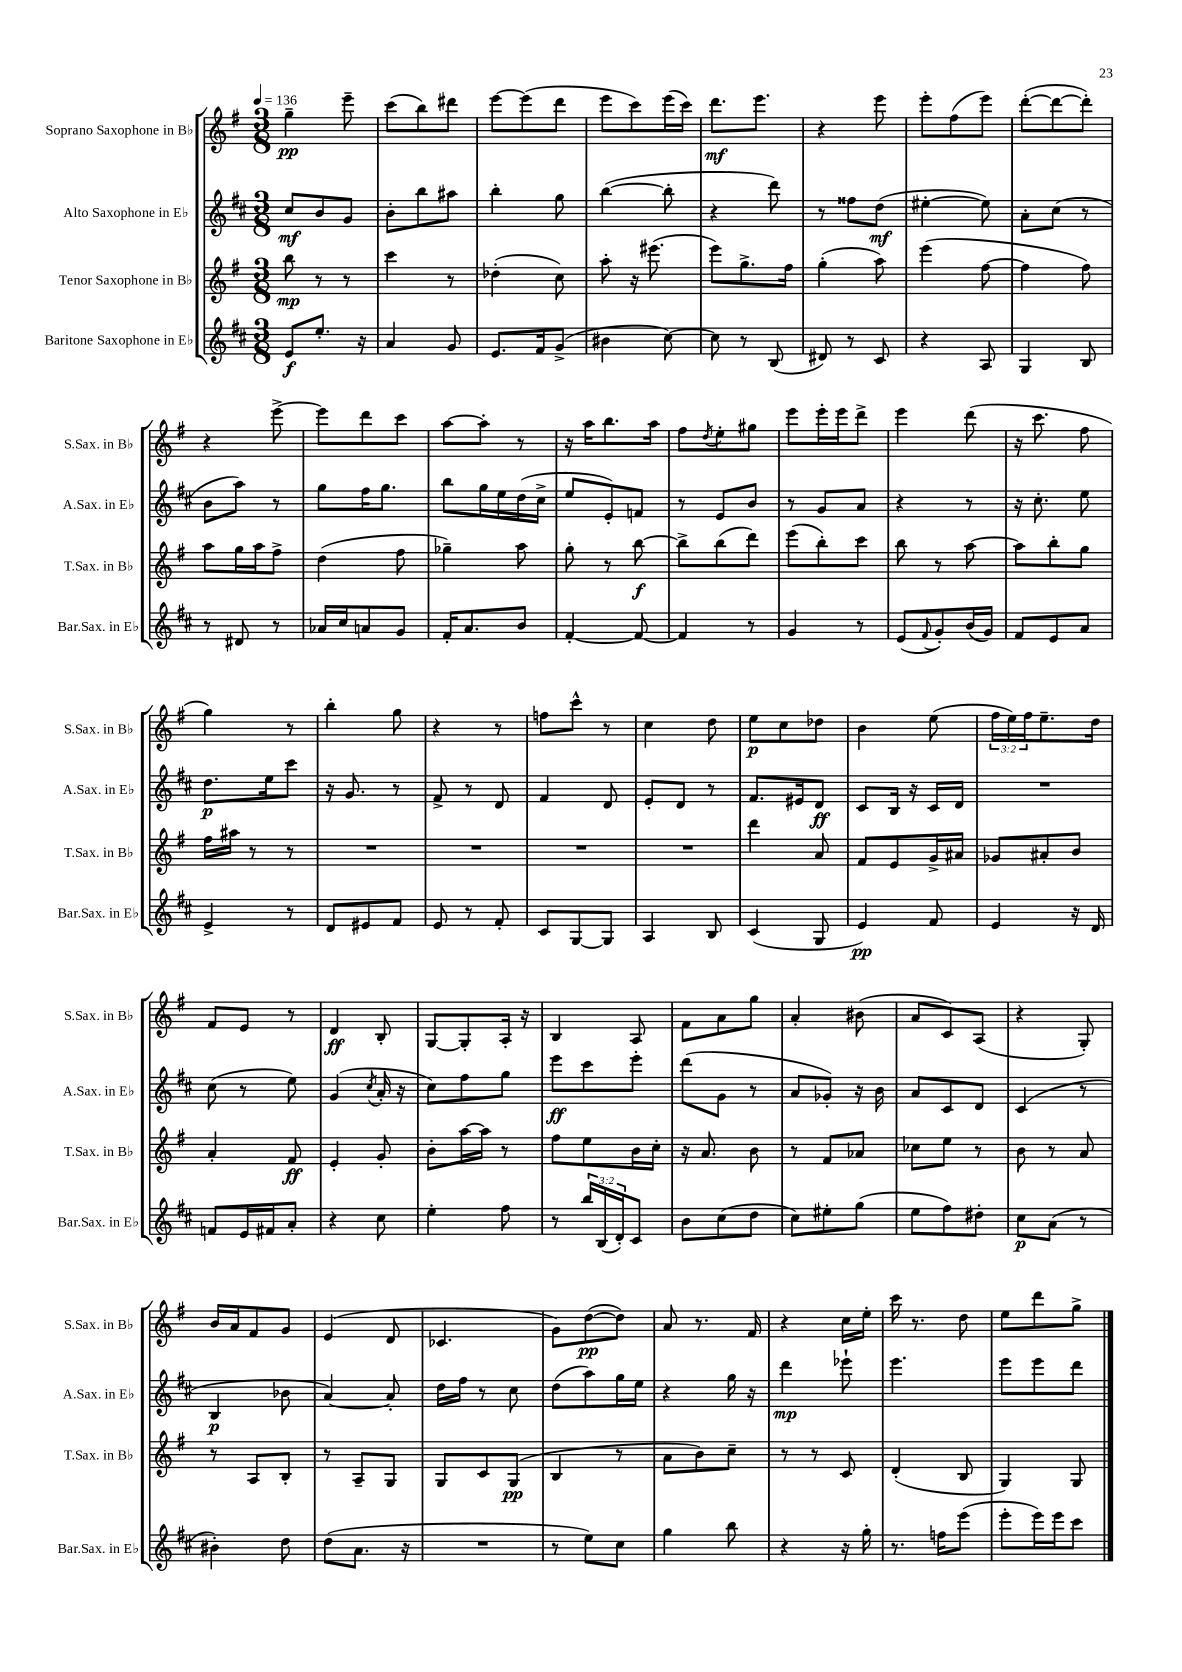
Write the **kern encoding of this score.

**kern	**kern	**kern	**kern
*staff4	*staff3	*staff2	*staff1
*clefG2	*clefG2	*clefG2	*clefG2
*k[f#c#]	*k[f#]	*k[f#c#]	*k[f#]
*M3/8	*M3/8	*M3/8	*M3/8
*MM136	*MM136	*MM136	*MM136
8e/L	8bb\	8cc#/L	4gg~\
8.ee'/J	8r	8b/	.
.	8r	8g/J	8eee~\
16r	.	.	.
=	=	=	=
4a/	4ccc\	8b'\L	(8ccc\L
.	.	8bb\	8bb\)
8g/	8r	8aa#\J	8ddd#\J
=	=	=	=
8.e/L	(4dd-'\	4bb'\	[8eee\L
.	.	.	(8eee\]
16f#/k	.	.	.
(8g^/J	8cc\)	8gg\	8ddd\J
=	=	=	=
4b#\	8aa'\	([4bb\	8eee\L
.	16r	.	8ccc\)
.	(8.eee#\	.	.
[8cc#\)	.	8bb'\]	(16eee\L
.	.	.	16ccc\JJ)
=	=	=	=
8cc#\]	8eee\L)	4r	8.ddd\L
8r	8.gg^\	.	.
.	.	.	8.eee\J
(8B/	.	8ddd\)	.
.	16ff#\Jk	.	.
=	=	=	=
8d#/)	(4gg'\	8r	4r
8r	.	8ff##\L	.
8c#/	8aa\)	(8dd\J	8eee\
=	=	=	=
4r	(4eee\	[4ee#'\	8eee'\L
.	.	.	(8ff#\
8A/	[8ff#\	8ee#\])	8eee\J)
=	=	=	=
4G/	4ff#\]	8a'\L	([8ddd'\L
.	.	(8cc#\J	8ddd\_
8B/	8ff#\)	8r	8ddd'\]J)
=	=	=	=
8r	8aa\L	8b\L	4r
8d#/	16gg\L	8aa\J)	.
.	16aa\J	.	.
8r	8ff#^\J	8r	[8eee^\
=	=	=	=
16a-/LL	(4dd\	8gg\L	8eee\]L
16cc#/J	.	.	.
8a/	.	16ff#\K	8ddd\
.	.	8.gg\J	.
8g/J	8ff#\	.	8ccc\J
=	=	=	=
16f#'/LK	4gg-~\)	8bb\L	[8aa\L
8.a/	.	.	.
.	.	16gg\L	8aa'\]J
.	.	16ee\	.
8b/J	8aa\	(16dd\	8r
.	.	16cc#^\JJ	.
=	=	=	=
[4f#'/	8gg'\	8ee/L	16r
.	.	.	16aa\LK
.	8r	8e'/)	8.bb\
8f#/_	[8bb\	8f/J	.
.	.	.	16aa\Jk
=	=	=	=
4f#/]	8bb^\]L	8r	8ff#\L
.	.	.	8qdd/
.	(8bb\	8e/L	8ee'\
8r	8ddd\J)	8b/J	8gg#\J
=	=	=	=
4g/	(8eee\L	8r	8eee\L
.	8bb'\)	8g/L	16eee'\L
.	.	.	16eee\J
8r	8ccc\J	8a/J	8ddd^\J
=	=	=	=
(8e/L	8bb\	4r	4eee\
8qqf#/	.	.	.
8g'/)	8r	.	.
(16b/L	[8aa\	8r	(8ddd\
16g/JJ)	.	.	.
=	=	=	=
8f#/L	8aa\]L	16r	16r
.	.	8.cc#'\	8.ccc\
8e/	8bb'\	.	.
8a/J	8gg\J	8ee\	8ff#\
=	=	=	=
4e^/	16ff#\LL	8.dd\L	4gg\)
.	16aa#\JJ	.	.
.	8r	.	.
.	.	16ee\k	.
8r	8r	8ccc#\J	8r
=	=	=	=
8d/L	4.r	16r	4bb'\
.	.	8.g/	.
8e#/	.	.	.
8f#/J	.	8r	8gg\
=	=	=	=
8e/	4.r	8f#^/	4r
8r	.	8r	.
8f#'/	.	8d/	8r
=	=	=	=
8c#/L	4.r	4f#/	8ff\L
[8G/	.	.	8ccc^^\J
8G/]J	.	8d/	8r
=	=	=	=
4A/	4.r	8e'/L	4cc\
.	.	8d/J	.
8B/	.	8r	8dd\
=	=	=	=
(4c#/	4ddd\	8.f#/L	8ee\L
.	.	.	8cc\
.	.	16e#/k	.
8G/	8a/	8d/J	8dd-\J
=	=	=	=
4e/)	8f#/L	8c#/L	4b\
.	8e/	16B/Jk	.
.	.	16r	.
8f#/	16g^/L	16c#/LL	(8ee\
.	16a#/JJ	16d/JJ	.
=	=	=	=
4e/	8g-/L	4.r	24ff#\LL
.	.	.	24ee\)
.	.	.	24ff#\J
.	8a#'/	.	8.ee~\
16r	8b/J	.	.
16d/	.	.	16dd\Jk
=	=	=	=
8f/L	4a'/	(8cc#\	8f#/L
16e/L	.	8r	8e/J
16f#/J	.	.	.
8a'/J	8f#/	8ee\)	8r
=	=	=	=
4r	4e'/	(4g/	4d/
.	.	8qcc#/	.
8cc#\	8g'/	16a'/	8B'/
.	.	16r	.
=	=	=	=
4ee'\	8b'\L	8cc#\L)	[8G/L
.	[16aa\L	8ff#\	8G'/]
.	16aa\]JJ	.	.
8ff#\	8r	8gg\J	16A'/Jk
.	.	.	16r
=	=	=	=
8r	8ff#\L	8eee\L	4B/
24bb/LL	8ee\	8ccc#\	.
(24B/	.	.	.
24d'/J)	.	.	.
8c#/J	16b\L	8eee'\J	8A/
.	16cc'\JJ	.	.
=	=	=	=
8b\L	16r	(8ddd\L	8f#\L
.	8.a/	.	.
(8cc#\	.	8g\J	8a\
8dd\J	8b\	8r	8gg\J
=	=	=	=
8cc#\L)	8r	8a/L	4a'/
8ee#'\	8f#/L	8g-'/J)	.
(8gg\J	8a-/J	16r	(8b#\
.	.	16b\	.
=	=	=	=
8ee\L	8cc-\L	8a/L	8a/L
8ff#\)	8ee\J	8c#/	8c/)
8dd#'\J	8r	8d/J	(8A/J
=	=	=	=
8cc#\L	8b\	(4c#/	4r
(8a\J	8r	.	.
8r	8a/	8r	8G'/)
=	=	=	=
4b#'\)	8r	4B/	16b/LL
.	.	.	16a/J
.	8A/L	.	8f#/
8dd\	8B'/J	8b-\	8g/J
=	=	=	=
(8dd\L	8r	[4a/)	(4e/
8.a\J	8A~/L	.	.
.	8G/J	8a'/]	8d/
16r	.	.	.
=	=	=	=
4.r	8G/L	16dd\LL	4.c-/
.	.	16ff#\JJ	.
.	8c/	8r	.
.	(8G/J	8cc#\	.
=	=	=	=
8r	4B/	(8dd\L	8g\L)
8ee\L)	.	8aa\)	([8dd\
8cc#\J	8r	16gg\L	8dd\]J)
.	.	16ee\JJ	.
=	=	=	=
4gg\	8a\L	4r	8a/
.	8b\)	.	8.r
8bb\	8cc~\J	16gg\	.
.	.	16r	16f#/
=	=	=	=
4r	8r	4ddd\	4r
.	8r	.	.
16r	8c/	8eee-`\	16cc\LL
16gg'\	.	.	16ee'\JJ
=	=	=	=
8.r	(4d'/	4.eee\	16ccc\
.	.	.	8.r
16ff\LK	.	.	.
(8eee\J	8B/	.	8dd\
=	=	=	=
8eee'\L	4G/)	8eee\L	8ee\L
16eee\L)	.	8eee\	8ddd\
16eee\J	.	.	.
8ccc#\J	8G/	8ddd\J	8gg^\J
==	==	==	==
*-	*-	*-	*-
